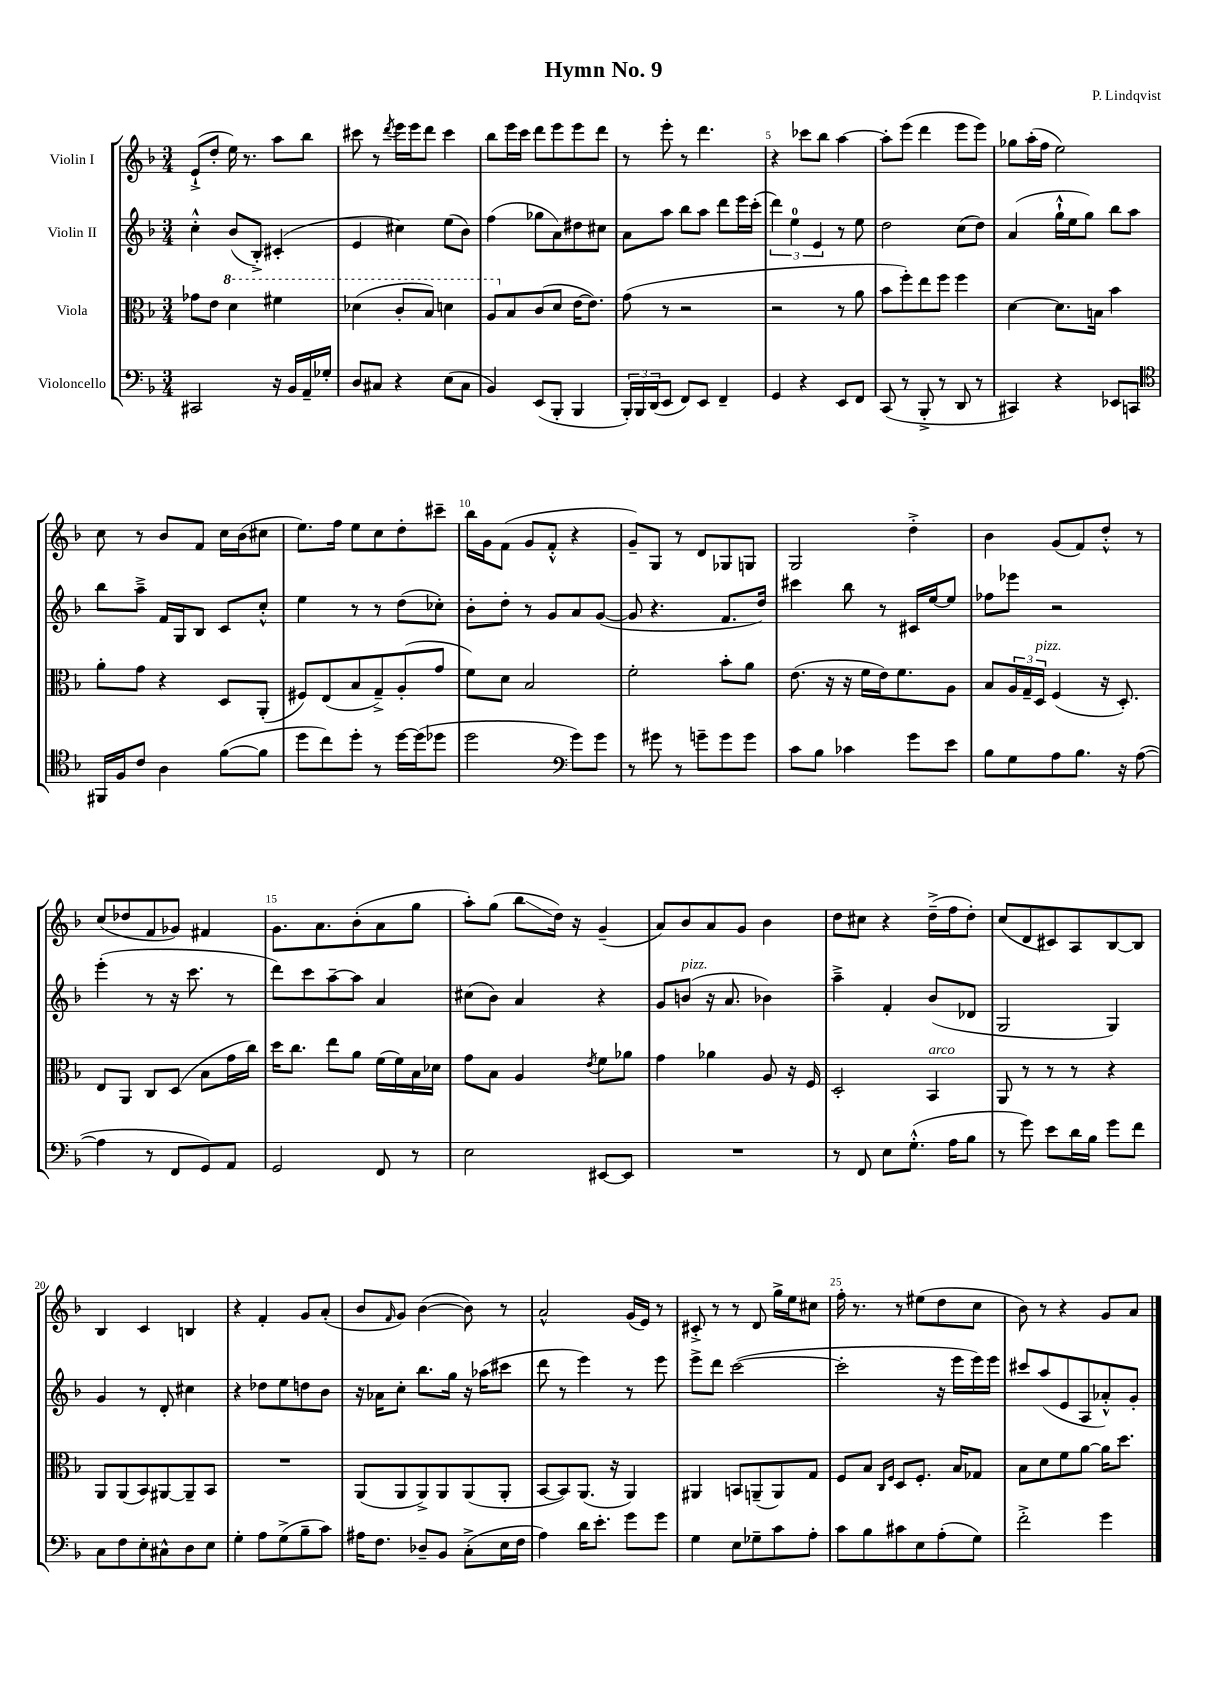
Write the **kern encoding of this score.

**kern	**kern	**kern	**kern
*staff4	*staff3	*staff2	*staff1
*clefF4	*clefC3	*clefG2	*clefG2
*k[b-]	*k[b-]	*k[b-]	*k[b-]
*M3/4	*M3/4	*M3/4	*M3/4
2CC#	8g-	4cc'^^	(8e`^
.	8e	.	8dd'
.	4dd	(8b-	16ee)
.	.	.	8.r
.	.	8B-'^)	.
16r	4ff#	(4c#'	8aa
16BB-	.	.	.
16AA~	.	.	8bb-
16G-'	.	.	.
=	=	=	=
8D	(4dd-	4e	8ccc#
8C#	.	.	8r
.	.	.	8qddd
4r	8cc'	4cc#)	16eee
.	.	.	16eee
.	8b-)	.	8ddd
(8E	4dd	(8ee	4ccc#
8C#	.	8b-)	.
=	=	=	=
4BB-)	8a	(4ff	8bb-
.	8B-	.	16eee
.	.	.	16ccc
(8EE	(8c	8gg-	8ddd
8BBB-'	8d	8a)	8eee
4BBB-	[16e	8dd#	8eee
.	8.e])	.	.
.	.	8cc#	8ddd
=	=	=	=
24BBB-')	(8g	8a	8r
24BBB-	.	.	.
(24DD	.	.	.
8EE	8r	8aa	8eee'
8FF)	2r	8bb-	8r
8EE	.	8aa	4.ddd
4FF~	.	8ddd	.
.	.	16eee	.
.	.	(16ccc'	.
=	=	=	=
4GG	2r	6ddd)	4r
.	.	6ee	.
4r	.	.	8ccc-
.	.	6e	.
.	.	.	8bb-
8EE	8r	8r	[4aa
8FF	8a	8ee	.
=	=	=	=
(8CC	8b-	2dd	8aa']
8r	8ff')	.	(8eee
8BBB-'^	8ee	.	4ddd
8r	8ff	.	.
8DD	4ff	(8cc	8eee
8r	.	8dd)	8eee)
=	=	=	=
4CC#)	[4d	(4a	8gg-
.	.	.	(16aa'
.	.	.	16ff
4r	8.d]	16gg`^^	2ee)
.	.	16ee	.
.	.	8gg)	.
.	16B	.	.
8EE-	4b-	8bb-	.
8CC	.	8aa	.
=	=	=	=
*clefC4	*	*	*
16FF#	8a'	8bb-	8cc
16F	.	.	.
8c	8g	8aa~^	8r
4A	4r	16f	8b-
.	.	16G	.
.	.	8B-	8f
([8f	8D	8c	16cc
.	.	.	(16b-
8f]	(8AA'	8cc'^^	8cc#
=	=	=	=
8dd	8F#)	4ee	8.ee)
8cc)	(8E	.	.
.	.	.	16ff
8dd'	8B-	8r	8ee
8r	8G~^)	8r	8cc
[16dd	(8A'	(8dd	8dd'
(16dd]	.	.	.
8dd-	8g	8cc-')	8ccc#~
=	=	=	=
2dd	8f)	8b-'	16bb-
.	.	.	16g
.	8d	8dd'	(8f
.	2B-	8r	8g
.	.	8g	8f'^^
*clefF4	*	*	*
8g)	.	8a	4r
8g	.	([8g	.
=	=	=	=
8r	2f'	8g]	8g~)
8g#	.	4.r	8G
8r	.	.	8r
8g~	.	.	8d
8g	8b-'	8.f	8G-
8g	8a	.	8G
.	.	16dd)	.
=	=	=	=
8c	(8.e	4ccc#	2G
8B-	.	.	.
.	16r	.	.
4c-	16r	8bb-	.
.	16f	.	.
.	16e)	8r	.
.	8.f	.	.
8g	.	16c#	4dd'^
.	.	[16ee	.
8e	8A	8ee]	.
=	=	=	=
8B-	8B-	8ff-	4b-
8G	24A	8eee-	.
.	24G~	.	.
.	24D	.	.
8A	(4F	2r	(8g
8.B-	.	.	8f)
.	16r	.	8dd'^^
16r	8.D')	.	.
([8A	.	.	8r
=	=	=	=
4A]	8E	(4eee'	(8cc
.	8AA	.	8dd-
8r	8C	8r	8f
8FF	(8D	16r	8g-)
.	.	8.ccc	.
8GG)	8B-	.	4f#
8AA	16g	8r	.
.	16cc)	.	.
=	=	=	=
2GG	16dd	8ddd)	8.g
.	8.cc	.	.
.	.	8ccc	.
.	.	.	8.a
.	8ee	[8aa~	.
.	8a	8aa]	(8b-'
8FF	(16f	4a	8a
.	16f)	.	.
8r	16B-	.	8gg
.	16d-	.	.
=	=	=	=
2E	8g	(8cc#	8aa')
.	8B-	8b-)	(8gg
.	4A	4a	8bb-
.	.	.	16dd)
.	.	.	16r
.	8qe	.	.
[8EE#	8f	4r	(4g~
8EE#]	8a-	.	.
=	=	=	=
2.r	4g	8g	8a)
.	.	(8b	8b-
.	4a-	16r	8a
.	.	8.a	.
.	.	.	8g
.	8A	4b-)	4b-
.	16r	.	.
.	16F	.	.
=	=	=	=
8r	2D'	4aa~^	8dd
8FF	.	.	8cc#
8E	.	4f'	4r
(8.G'^^	.	.	.
.	4BB-	(8b-	(16dd~^
16A	.	.	16ff
8B-	.	8d-	8dd')
=	=	=	=
8r	8AA	2G	(8cc
8g)	8r	.	8d
8e	8r	.	8c#)
16d	8r	.	8A
16B-	.	.	.
8g	4r	4G)	[8B-
8f	.	.	8B-]
=	=	=	=
8C	8AA	4g	4B-
8F	(8AA	.	.
8E'	8BB-)	8r	4c
8C#^^	[8AA#	8d'	.
8D	8AA#~]	4cc#	4B
8E	8BB-	.	.
=	=	=	=
4G'	2.r	4r	4r
8A	.	8dd-	4f'
(8G^	.	8ee	.
8B-~	.	8dd	8g
8c)	.	8b-	(8a'
=	=	=	=
16A#	(8AA	16r	8b-
8.F	.	16a-	.
.	.	.	16qqf
.	8AA	8cc'	8g)
8D-~	8AA^)	8.bb-	([4b-
8BB-	8AA	.	.
.	.	16gg	.
(8C'^	(8AA	16r	8b-])
.	.	(16aa-	.
16E	8AA'	8ccc#	8r
16F	.	.	.
=	=	=	=
4A)	[8BB-	8ddd	2a^^
.	8BB-])	8r	.
16d	(8.AA	4eee)	.
8.e'	.	.	.
.	16r	.	.
8g	4AA)	8r	(16g
.	.	.	16e)
8g	.	8eee	8r
=	=	=	=
4G	4AA#	8eee^	8c#'^
.	.	8ddd	8r
8E	8BB	([2ccc	8r
8G-~	(8AA~	.	8d
8c	8AA)	.	16gg^
.	.	.	16ee
8A'	8G	.	8cc#
=	=	=	=
8c	8F	2ccc']	16ff'
.	.	.	8.r
8B-	8B-	.	.
.	16qqC	.	.
.	16qqF	.	.
8c#	8D	.	8r
8E	8.F'	.	(8ee#
(8A'	.	16r	8dd
.	16B-	16eee	.
8G)	8G-	16eee)	8cc
.	.	16eee	.
=	=	=	=
2f'^	8B-	8ccc#	8b-)
.	8d	(8aa	8r
.	8f	8e	4r
.	[8a	8A	.
4g	16a]	8a-'^^)	8g
.	8.dd	.	.
.	.	8g'	8a
==	==	==	==
*-	*-	*-	*-
